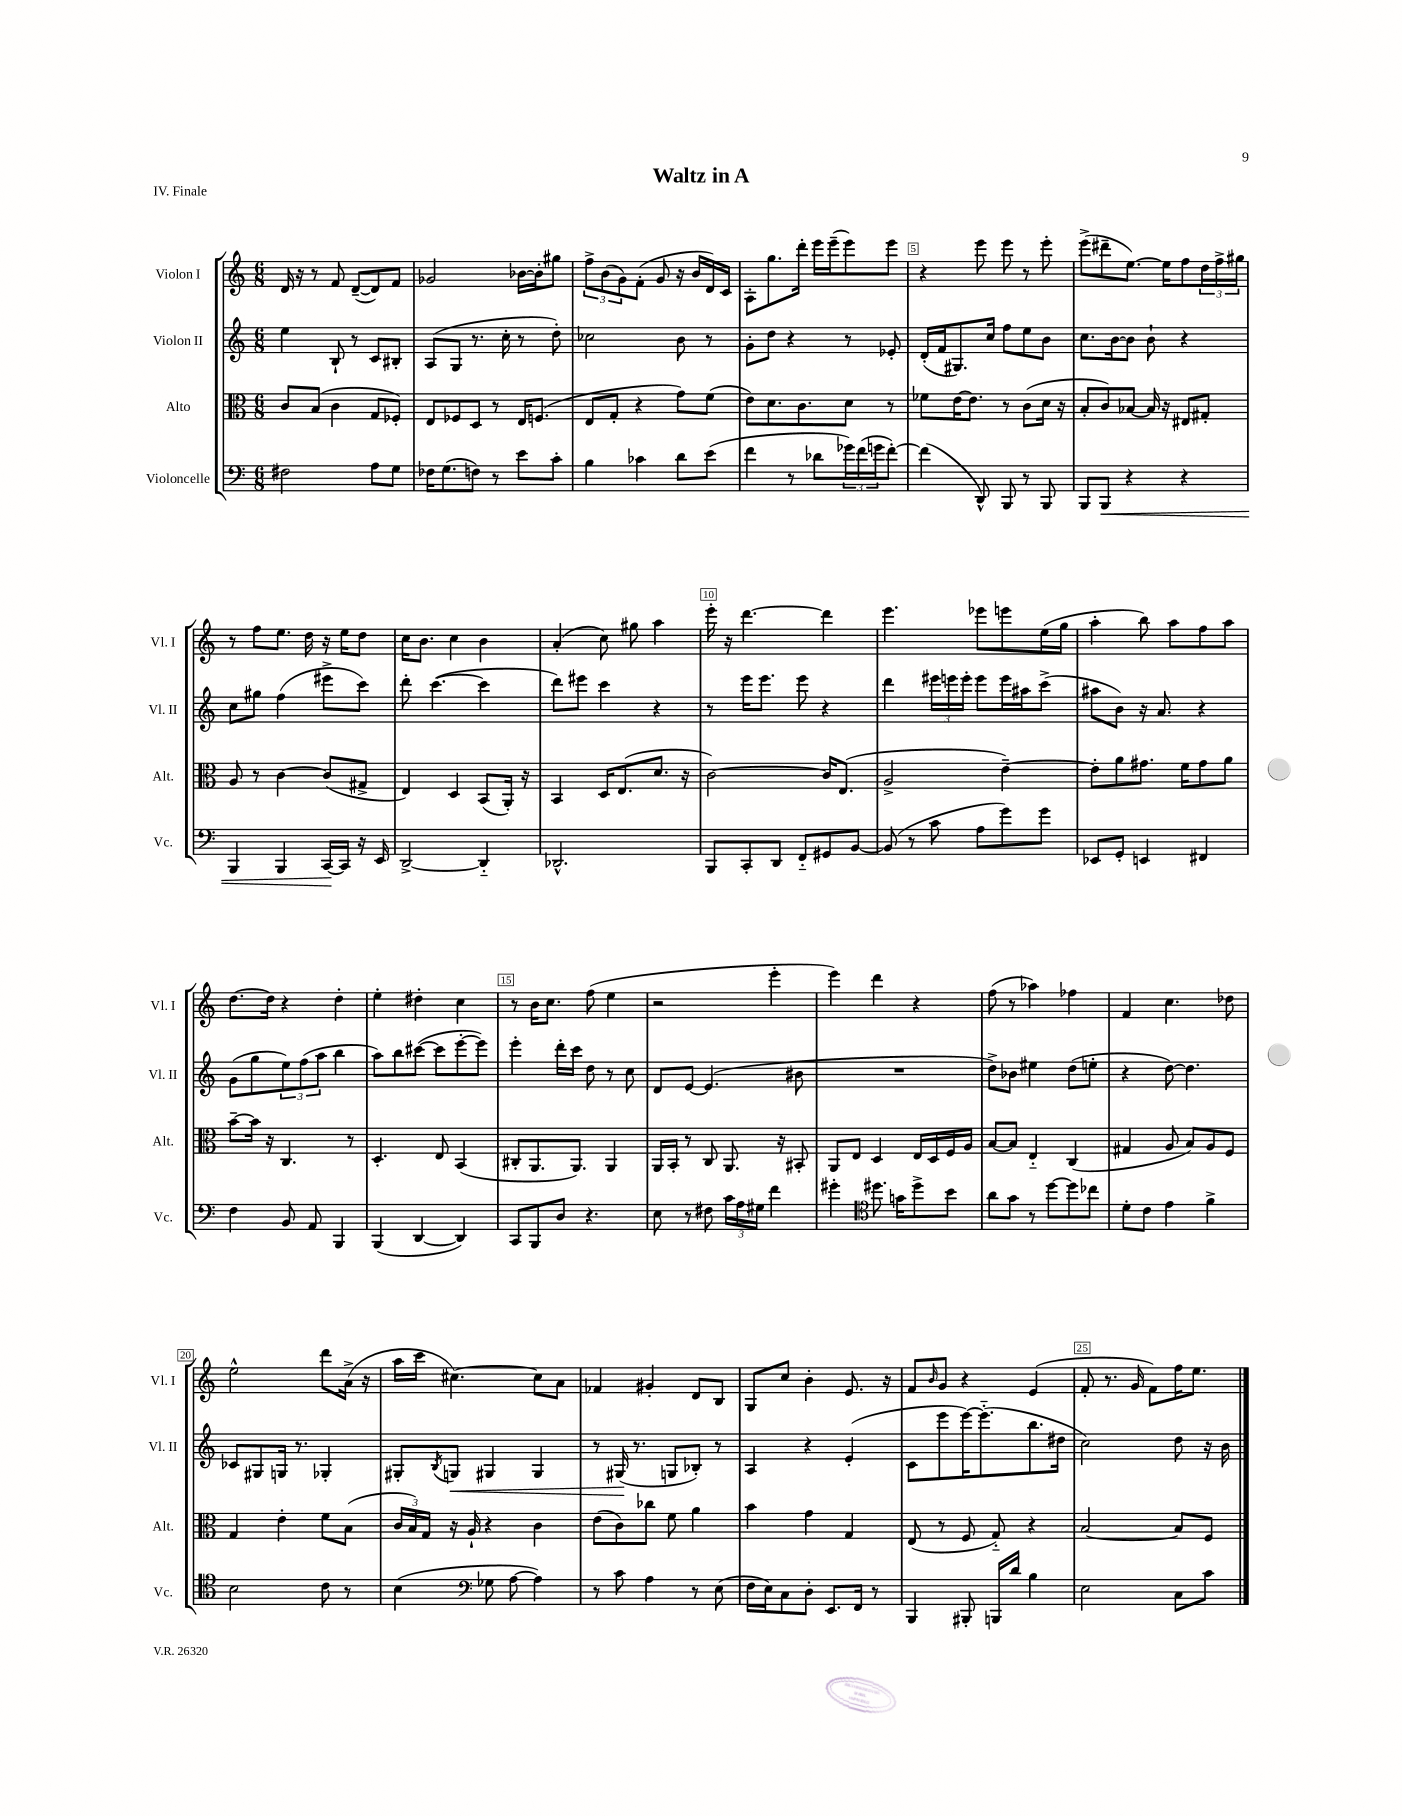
\header { title = "Waltz in A" piece = "IV. Finale" }
<<
\new StaffGroup <<
\new Staff = "s0" \with { instrumentName = "Violon I" shortInstrumentName = "Vl. I" } {
    \clef treble \key c \major \numericTimeSignature \time 6/8
    d'16 r16 r8 f'8 d'8~--( d'8) f'8 |
    ges'2 bes'16~ bes'16-. gis''8 |
    \tuplet 3/2 { f''8-> b'8( g'8) } f'8-.( g'8 r16 b'16 d'16) c'16 |
    a8-. g''8. d'''16-. e'''16 e'''16--( e'''8) e'''8 |
    r4 e'''8 e'''8 r8 e'''8-. |
    e'''8->( dis'''8-- e''8.~) e''16 f''8 \tuplet 3/2 { d''16 f''16-> gis''16 } |
    r8 f''8 e''8. d''16 r16 e''16 d''8 |
    c''16 b'8. c''4 b'4 |
    a'4-.( c''8) gis''8 a''4 |
    e'''16-. r16 d'''4.~ d'''4 |
    e'''4. ees'''8 e'''8 e''16( g''16 |
    a''4-. b''8) a''8 f''8 a''8 |
    d''8.~ d''16 r4 d''4-. |
    e''4-. dis''4-. c''4 |
    r8 b'16 c''8. f''8( e''4 |
    r2 e'''4-. |
    e'''4) d'''4 r4 |
    f''8( r8 aes''4) fes''4 |
    f'4 c''4. des''8 |
    e''2-^ d'''8 a'16->( r16 |
    a''16 c'''16 cis''4.~) cis''8 a'8 |
    fes'4 gis'4-. d'8 b8 |
    g8 c''8 b'4-. e'8. r16 |
    f'8 \grace { b'16 } g'8 r4 e'4( |
    f'8-. r8. g'16 f'8) f''16 e''8. \bar "|." |
}
\new Staff = "s1" \with { instrumentName = "Violon II" shortInstrumentName = "Vl. II" } {
    \clef treble \key c \major \numericTimeSignature \time 6/8
    e''4 b8-! r8 c'8 bis8-. |
    a8( g8 r8. c''16-. r8 d''8-.) |
    ces''2 b'8 r8 |
    g'8-. d''8 r4 r8 ees'8-. |
    d'16-.( f'16 gis8.) c''16 f''8 e''8 b'8 |
    c''8. b'16~ b'8 b'8-! r4 |
    c''8 gis''8 f''4( eis'''8-> c'''8) |
    d'''8-. c'''4.~( c'''4 |
    d'''8) eis'''8 c'''4 r4 |
    r8 e'''16 e'''8. e'''8 r4 |
    d'''4 \tuplet 3/2 { eis'''16 e'''16 e'''16-. } e'''8 e'''16 ais''16 c'''8->( |
    ais''8 b'8) r16 a'8. r4 |
    g'8( g''8 \tuplet 3/2 { e''8) f''8( a''8 } b''4 |
    a''8) b''8 cis'''8~( cis'''8 e'''8~-. e'''8) |
    e'''4-. d'''16-. c'''16 d''8 r8 c''8 |
    d'8 e'8~ e'4.( bis'8 |
    R2. |
    d''8->) bes'8 eis''4 d''8( e''8-. |
    r4 d''8~) d''4. |
    ces'8 gis8 g16 r8. ges4-. |
    gis8-. \acciaccatura { b8 } g8\< gis4 gis4 |
    r8 gis16\!( r8. g8 bes8-.) r8 |
    a4 r4 e'4-.( |
    c'8 e'''8 e'''16~) e'''8.-_( b''8. dis''16 |
    c''2) d''8 r16 b'16 \bar "|." |
}
\new Staff = "s2" \with { instrumentName = "Alto" shortInstrumentName = "Alt." } {
    \clef alto \key c \major \numericTimeSignature \time 6/8
    c'8 b8( c'4 g8 fes8-.) |
    e8 fes8 d8 r8 e16 f8.( |
    e8 g8-. r4 g'8) f'8( |
    e'8) d'8. c'8. d'8 r8 |
    fes'8 e'16~ e'8. r8 c'8( d'16 r16 |
    b8-. c'8) bes8~ bes16 r16 eis8 gis8-. |
    a8 r8 c'4~ c'8( gis8-> |
    e4) d4 b,8( a,16-.) r16 |
    b,4 d16 e8.( d'8. r16 |
    c'2~) c'16 e8.( |
    a2-> e'4~--) |
    e'8-. a'8 gis'8. f'16 gis'8 a'8 |
    b'8~-- b'16 r16 c4. r8 |
    d4.-. e8 b,4( |
    cis8-. a,8. a,8.) a,4 |
    a,16 b,16-. r8 c8 a,8. r16 bis,8-. |
    a,8 e8 d4 e16 d16 f16 a16 |
    b8~ b8 e4-_ c4( |
    gis4 a8 b8) a8 f8 |
    g4 e'4-. f'8 b8( |
    \tuplet 3/2 { c'16 b16) g16 } r16 a16-! r4 c'4 |
    e'8( c'8) ces''8 f'8 a'4 |
    b'4 g'4 g4 |
    e8( r8 f8 g8-_) r4 |
    b2~ b8 f8 \bar "|." |
}
\new Staff = "s3" \with { instrumentName = "Violoncelle" shortInstrumentName = "Vc." } {
    \clef bass \key c \major \numericTimeSignature \time 6/8
    fis2 a8 g8 |
    fes16 g8.( f8) r8 e'8 c'8-. |
    b4 ces'4 d'8 e'8( |
    f'4 r8 des'8 \tuplet 3/2 { ges'16) f'16( g'16 } f'8~-.) |
    f'4( d,8-^) b,,8 r8 b,,8 |
    b,,8 b,,8\< r4 r4 |
    b,,4 b,,4 c,16~\! c,16 r16 e,16 |
    d,2~-> d,4-_ |
    des,2.-^ |
    b,,8 c,8-. d,8 f,8-_ gis,8 b,8~ |
    b,8( r8 c'8 a8 g'8) g'8 |
    ees,8 g,8-. e,4 fis,4 |
    f4 b,8 a,8 b,,4 |
    b,,4( d,4~ d,4) |
    c,8 b,,8 d8 r4. |
    e8 r8 fis8 \tuplet 3/2 { c'16 a16 gis16 } f'4 |
    gis'4-. \clef tenor dis''8. g'16 dis''8-> b'8 |
    a'8 g'8 r8 d''8~ d''8 ces''8 |
    d'8-. c'8 e'4 f'4-> |
    b2 c'8 r8 |
    b4( \clef bass ges8 a8~ a4) |
    r8 c'8 a4 r8 e8( |
    f16 e16) c8 d8-. e,8. f,16 r8 |
    b,,4 bis,,8-. b,,16 d'16 b4 |
    e2 c8 c'8 \bar "|." |
}
>>
>>
\layout { \context { \Score \override BarNumber.break-visibility = ##(#f #t #t) barNumberVisibility = #(every-nth-bar-number-visible 5) \override BarNumber.stencil = #(make-stencil-boxer 0.1 0.3 ly:text-interface::print) } }
